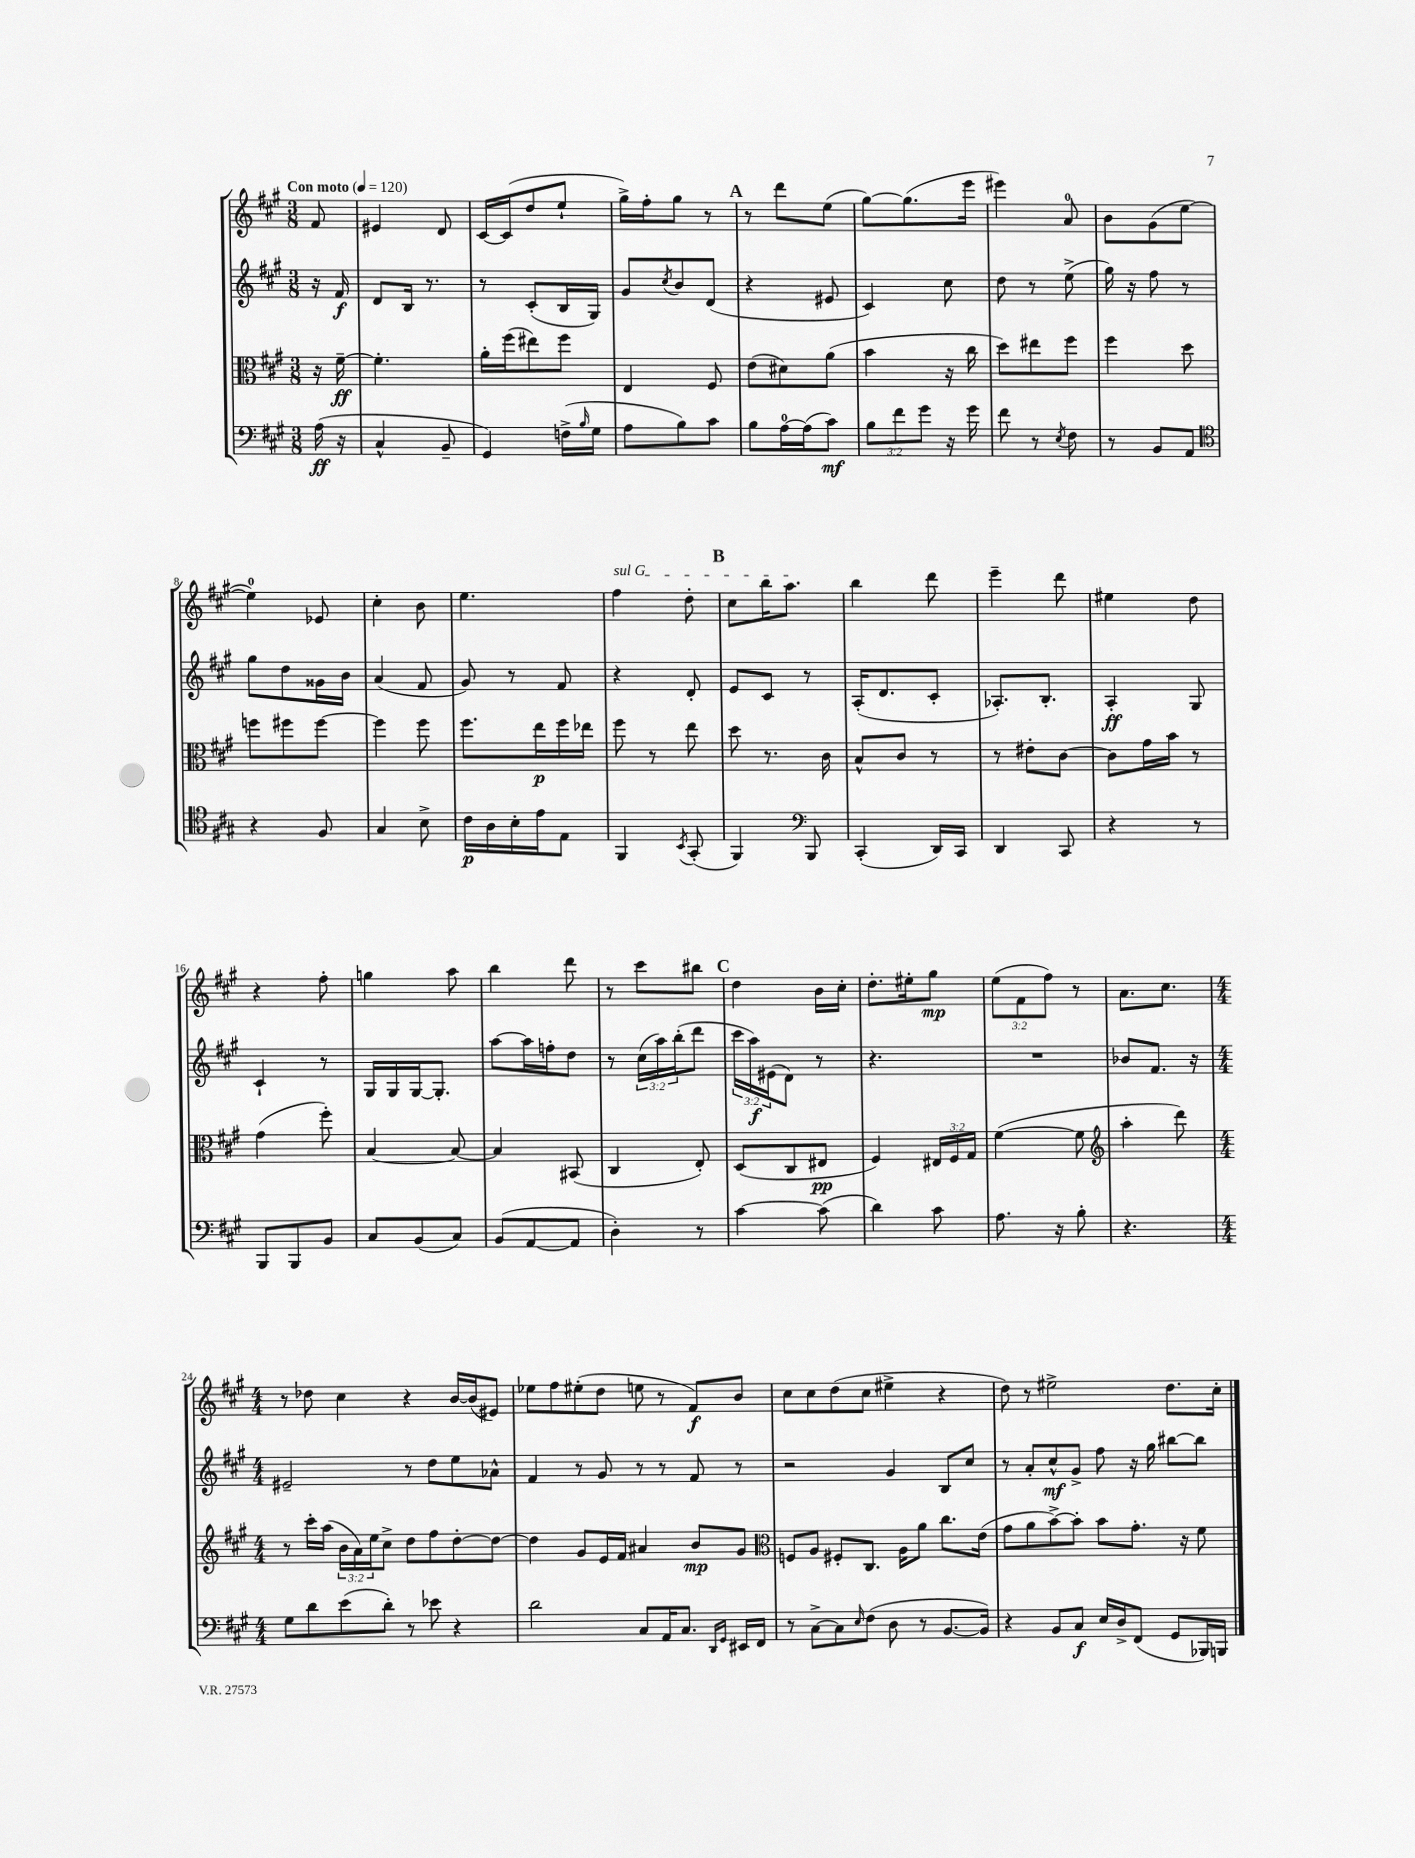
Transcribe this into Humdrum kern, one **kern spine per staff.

**kern	**kern	**kern	**kern
*staff4	*staff3	*staff2	*staff1
*clefF4	*clefC3	*clefG2	*clefG2
*k[f#c#g#]	*k[f#c#g#]	*k[f#c#g#]	*k[f#c#g#]
*M3/8	*M3/8	*M3/8	*M3/8
*MM120	*MM120	*MM120	*MM120
(16A	16r	16r	8f#
16r	[16f#~	16f#	.
=	=	=	=
4C#^^	4.f#']	8d	4e#
.	.	16B	.
.	.	8.r	.
8BB~	.	.	8d
=	=	=	=
4GG#)	16a'	8r	[16c#
.	(16ff#	.	(16c#]
.	8ee#)	(8c#'	8dd
(16F^	8ff#	16B	8ee`
16qqB	.	.	.
16G#	.	16G#)	.
=	=	=	=
8A	4E	8g#	16gg#^)
.	.	.	16ff#'
.	.	8qcc#	.
8B)	.	8b	8gg#
8c#	8F#	(8d	8r
=	=	=	=
8B	(8e	4r	8r
[16A	8d#)	.	8ddd
(16A]	.	.	.
8c#)	(8a	8e#	(8ee
=	=	=	=
12B	4b	4c#)	[8gg#)
12f#	.	.	.
.	.	.	(8.gg#]
12g#	.	.	.
16r	16r	8cc#	.
16g#	16cc#	.	16eee
=	=	=	=
8f#	8dd)	8dd	4eee#)
8r	8ee#	8r	.
8qE	.	.	.
8F#	8ff#	(8ee^	8a
=	=	=	=
8r	4ff#	16gg#)	8b
.	.	16r	.
8BB	.	8ff#	(8g#
8AA	8dd	8r	[8ee
=	=	=	=
*clefC4	*	*	*
4r	8ff	8gg#	4ee])
.	8ff#	8dd	.
8F#	[8ff#	16g##	8e-
.	.	16b	.
=	=	=	=
4G#	4ff#]	(4a	4cc#'
8B^	8ff#	8f#	8b
=	=	=	=
16c#	8.ff#	8g#)	4.ee
16A	.	.	.
16B'	.	8r	.
16e	16ee	.	.
8E	16ff#	8f#	.
.	16ee-	.	.
=	=	=	=
4FF#	8ff#	4r	4ff#
.	8r	.	.
8qBB	.	.	.
(8GG#'	8ee	8d'	8dd'
=	=	=	=
4FF#)	8dd	8e	8cc#
.	8.r	8c#	16bb
.	.	.	8.aa
*clefF4	*	*	*
8BBB	.	8r	.
.	16c#	.	.
=	=	=	=
(4CC#'	8B^^	(16A'	4bb
.	.	8.d	.
.	8c#	.	.
16DD)	8r	8c#'	8ddd
16CC#	.	.	.
=	=	=	=
4DD	8r	8.A-')	4eee~
.	8e#'	.	.
.	.	8.B'	.
8CC#	[8c#	.	8ddd
=	=	=	=
4r	8c#]	4A'	4ee#
.	16g#	.	.
.	16b	.	.
8r	8r	8G#	8dd
=	=	=	=
8BBB	(4g#	4c#`	4r
8BBB	.	.	.
8BB	8ff#')	8r	8ff#'
=	=	=	=
8C#	[4B	16G#	4gg
.	.	16G#	.
(8BB	.	[16G#	.
.	.	8.G#']	.
8C#)	8B_	.	8aa
=	=	=	=
(8BB	4B]	[8aa	4bb
[8AA	.	16aa]	.
.	.	16ff'	.
8AA]	(8BB#	8dd	8ddd
=	=	=	=
4D')	4C#	8r	8r
.	.	(24cc#	8ccc#
.	.	24aa)	.
.	.	(24bb'	.
8r	8E')	8ddd	8bb#
=	=	=	=
[4c#	(8D	24ccc#	4dd
.	.	24aa)	.
.	.	(24e#	.
.	8C#	8d)	.
(8c#]	8E#	8r	16b
.	.	.	16cc#'
=	=	=	=
4d)	4F#)	4.r	8.dd'
.	.	.	16ee#'
8c#	24E#	.	8gg#
.	24F#	.	.
.	24G#	.	.
=	=	=	=
8.A	([4f#	4.r	(12ee
.	.	.	12f#
.	.	.	12ff#)
16r	.	.	.
8B'	8f#]	.	8r
=	=	=	=
*	*clefG2	*	*
4.r	4aa'	8b-	8.a
.	.	8.f#	.
.	.	.	8.cc#
.	8ddd)	.	.
.	.	16r	.
=	=	=	=
*M4/4	*M4/4	*M4/4	*M4/4
8G#	8r	2e#~	8r
8d	16ccc#'	.	8dd-
.	(16aa	.	.
(8e	24b	.	4cc#
.	24a)	.	.
.	24ee	.	.
8d')	8cc#^	.	.
8r	8dd	8r	4r
8e-	8ff#	8dd	.
4r	[8dd'	8ee	[16b
.	.	.	(16b]
.	8dd_	8a-^^	8e#)
=	=	=	=
2d	4dd]	4f#	8ee-
.	.	.	8ff#
.	8g#	8r	(8ee#'
.	16e	8g#	8dd
.	16f#	.	.
8C#	4a#	8r	8ee
16AA	.	8r	8r
8.C#	.	.	.
.	8b	8f#	8f#)
16qqDD	.	.	.
16qqGG#	.	.	.
16EE#	8g#	8r	8b
16FF#	.	.	.
=	=	=	=
*	*clefC3	*	*
8r	8F	2r	8cc#
[8C#^	8A	.	8cc#
8C#]	8F#'	.	(8dd
16qqE	.	.	.
(8F#	8.C#	.	8cc#
8D	.	4g#	4ee#^
.	16A	.	.
8r	8a	.	.
[8.BB	8.cc#	8B	4r
.	.	8cc#	.
16BB])	(16e	.	.
=	=	=	=
4r	8g#	8r	8dd)
.	8a	8a'	8r
8BB	[8b^)	8cc#^^	2ee#^
8C#	8b']	8g#^	.
16E	8b	8ff#	.
16D^	.	.	.
(8FF#	8.g#'	16r	.
.	.	16gg#	.
8GG#	.	[8bb#	8.dd
.	16r	.	.
16BBB-)	8f#	8bb#]	.
16BBB	.	.	16cc#'
==	==	==	==
*-	*-	*-	*-
